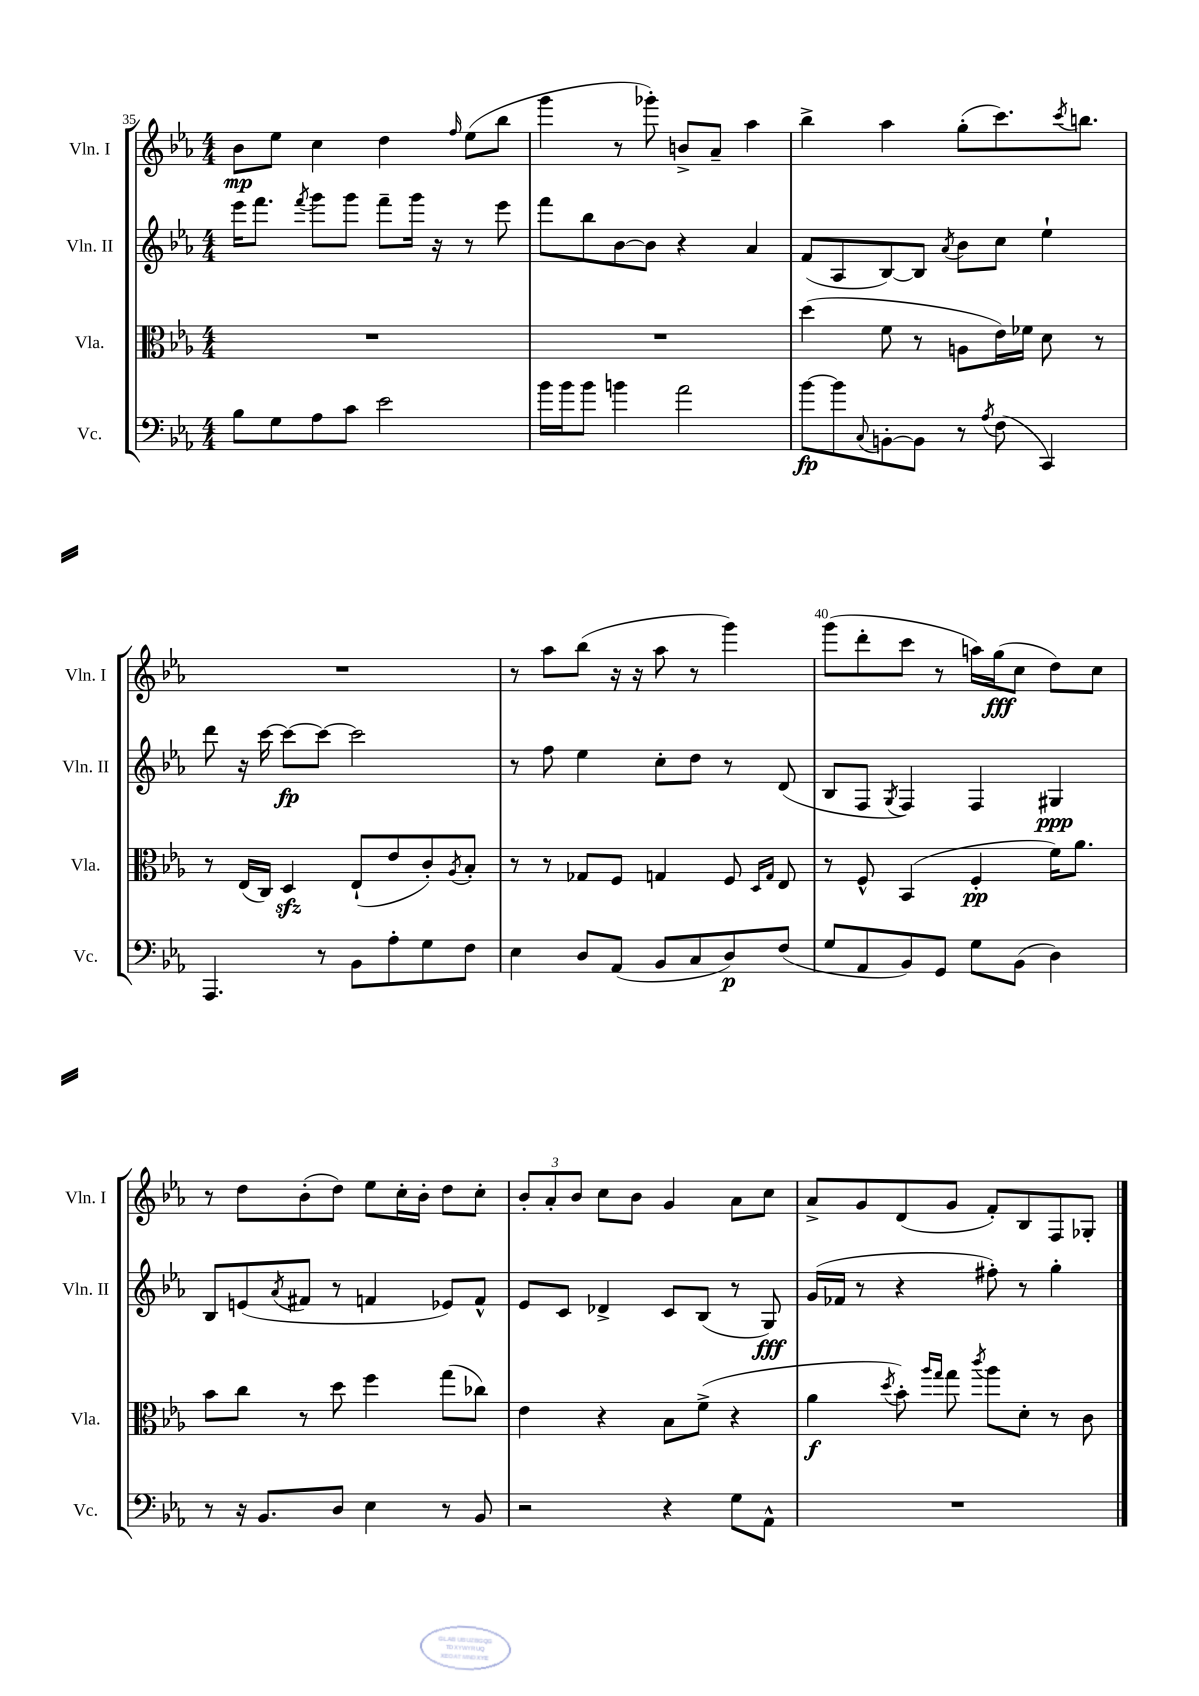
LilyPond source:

<<
\new StaffGroup <<
\new Staff = "s0" \with { instrumentName = "Vln. I" shortInstrumentName = "Vln. I" } {
    \clef treble \key ees \major \numericTimeSignature \time 4/4
    bes'8\mp ees''8 c''4 d''4 \grace { f''16 } ees''8( bes''8 |
    g'''4 r8 ges'''8-.) b'8-> aes'8-- aes''4 |
    bes''4-> aes''4 g''8-.( c'''8.) \acciaccatura { c'''8 } b''8. |
    R1 |
    r8 aes''8 bes''8( r16 r16 aes''8 r8 g'''4) |
    g'''8( d'''8-. c'''8 r8 a''16) g''16\fff( c''8 d''8) c''8 |
    r8 d''8 bes'8-.( d''8) ees''8 c''16-. bes'16-. d''8 c''8-. |
    \tuplet 3/2 { bes'8-. aes'8-. bes'8 } c''8 bes'8 g'4 aes'8 c''8 |
    aes'8-> g'8 d'8( g'8 f'8-.) bes8 f8 ges8-. \bar "|." |
}
\new Staff = "s1" \with { instrumentName = "Vln. II" shortInstrumentName = "Vln. II" } {
    \clef treble \key ees \major \numericTimeSignature \time 4/4
    ees'''16 f'''8. \acciaccatura { f'''8 } g'''8 g'''8 f'''8-- g'''16 r16 r8 ees'''8 |
    f'''8 bes''8 bes'8~ bes'8 r4 aes'4 |
    f'8( aes8 bes8~) bes8 \acciaccatura { aes'8 } bes'8 c''8 ees''4-! |
    d'''8 r16 c'''16~ c'''8~\fp c'''8~ c'''2 |
    r8 f''8 ees''4 c''8-. d''8 r8 d'8( |
    bes8 f8 \acciaccatura { g8 } f4) f4 gis4\ppp |
    bes8 e'8( \acciaccatura { aes'8 } fis'8 r8 f'4 ees'8) f'8-^ |
    ees'8 c'8 des'4-> c'8 bes8( r8 g8\fff) |
    g'16( fes'16 r8 r4 fis''8-.) r8 g''4-. \bar "|." |
}
\new Staff = "s2" \with { instrumentName = "Vla." shortInstrumentName = "Vla." } {
    \clef alto \key ees \major \numericTimeSignature \time 4/4
    R1 |
    R1 |
    d''4( f'8 r8 a8 ees'16) fes'16 d'8 r8 |
    r8 ees16( c16) d4\sfz ees8-!( ees'8 c'8-.) \acciaccatura { aes8 } bes8-. |
    r8 r8 ges8 f8 g4 f8 \grace { d16 g16 } ees8 |
    r8 f8-^ bes,4( f4-.\pp f'16) aes'8. |
    bes'8 c''8 r8 d''8 f''4 g''8( ces''8) |
    ees'4 r4 bes8 f'8->( r4 |
    aes'4\f \acciaccatura { d''8 } bes'8-.) \grace { aes''16 g''16 } g''8 \acciaccatura { c'''8 } aes''8 d'8-. r8 c'8 \bar "|." |
}
\new Staff = "s3" \with { instrumentName = "Vc." shortInstrumentName = "Vc." } {
    \clef bass \key ees \major \numericTimeSignature \time 4/4
    bes8 g8 aes8 c'8 ees'2 |
    bes'16 bes'16 bes'8 b'4 aes'2 |
    bes'8~\fp bes'8 \appoggiatura { c8 } b,8~-. b,8 r8 \acciaccatura { aes8 } f8( c,4) |
    aes,,4. r8 bes,8 aes8-. g8 f8 |
    ees4 d8 aes,8( bes,8 c8 d8\p) f8( |
    g8 aes,8 bes,8) g,8 g8 bes,8( d4) |
    r8 r16 bes,8. d8 ees4 r8 bes,8 |
    r2 r4 g8 aes,8-^ |
    R1 \bar "|." |
}
>>
>>
\layout { \context { \Score currentBarNumber = #35 \override BarNumber.break-visibility = ##(#f #t #t) barNumberVisibility = #(every-nth-bar-number-visible 5) } }
